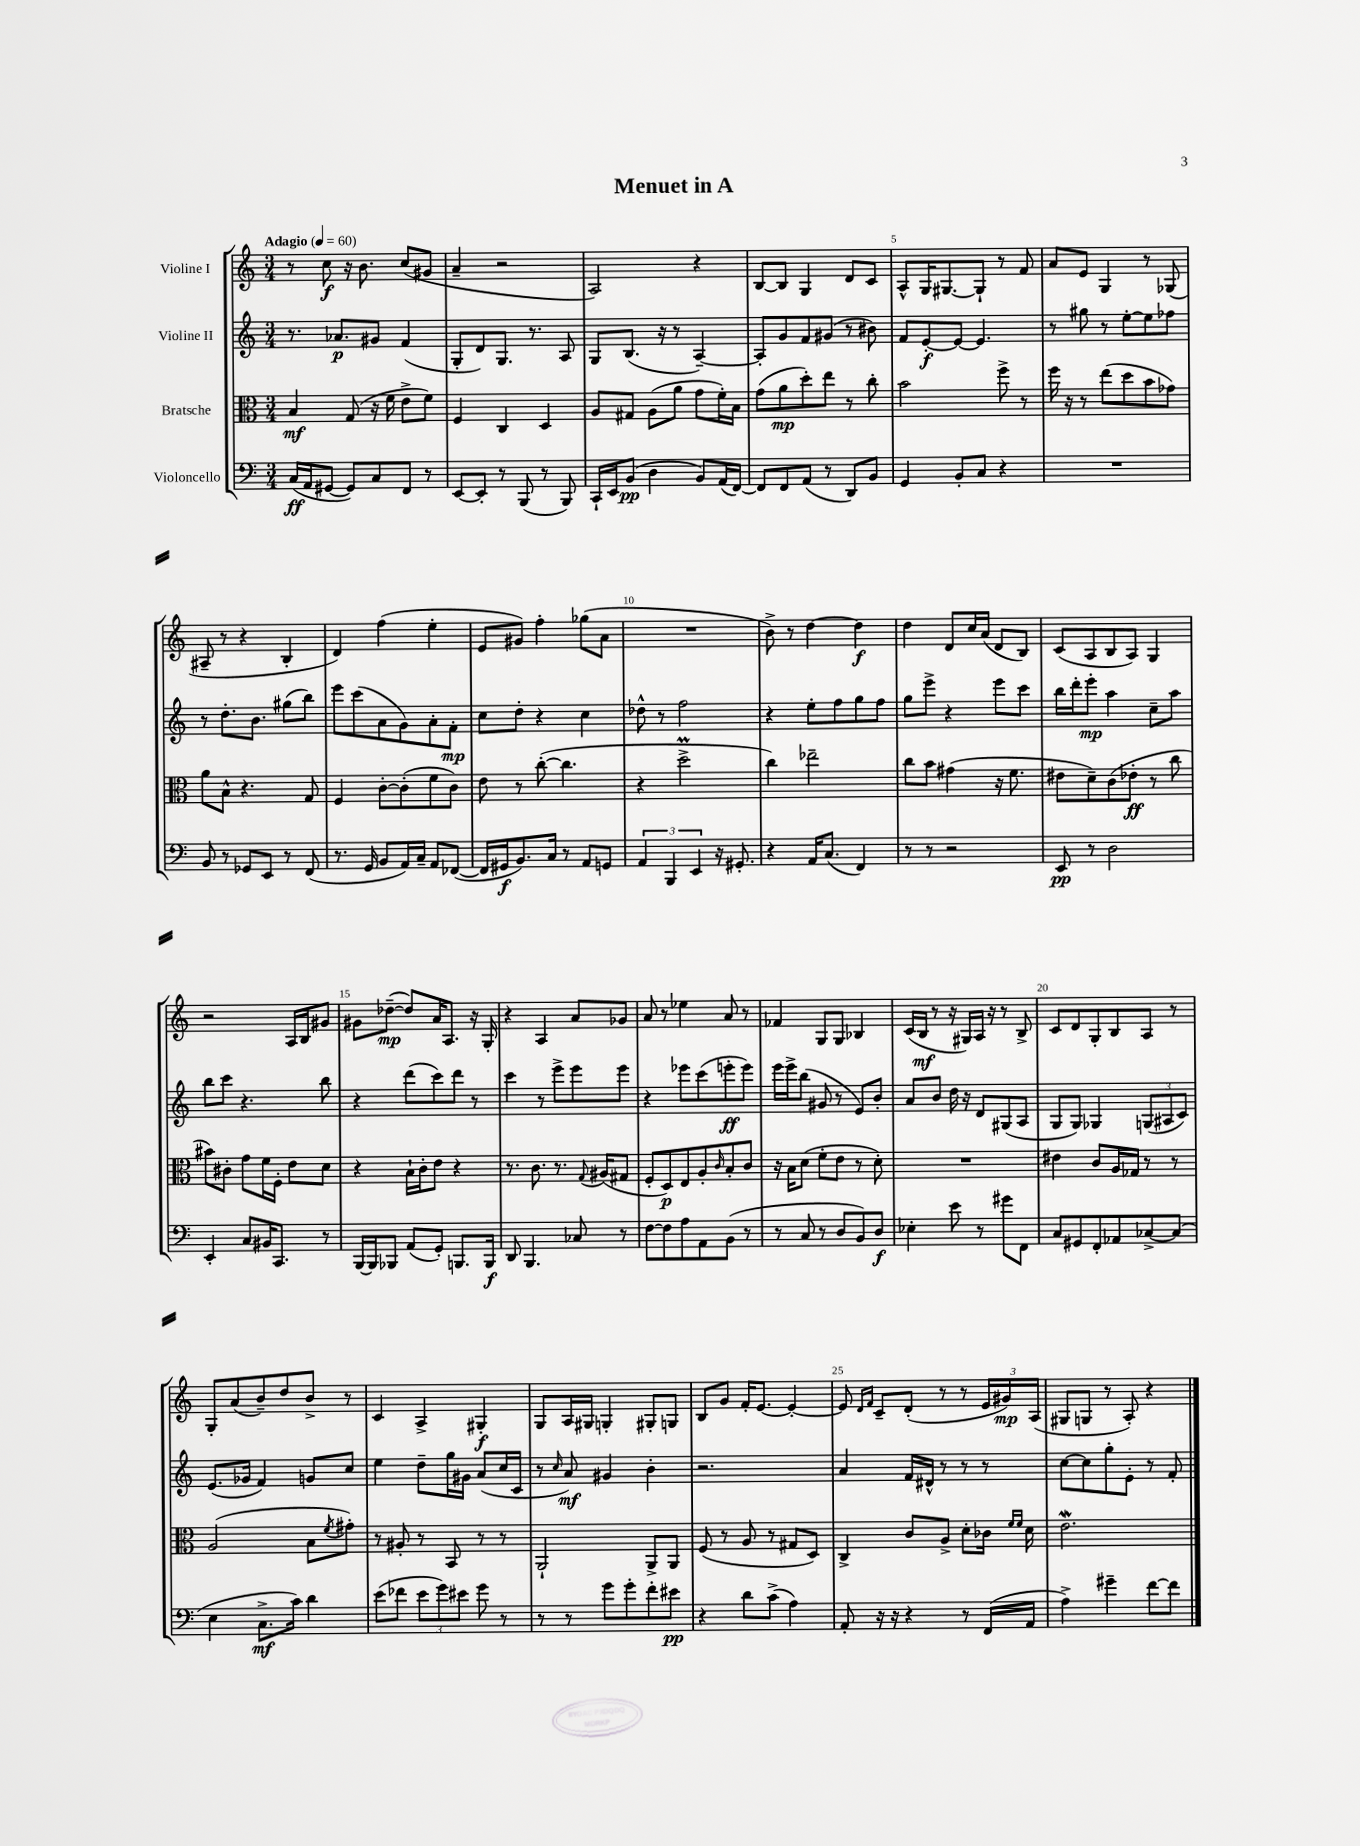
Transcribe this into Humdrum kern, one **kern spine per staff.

**kern	**kern	**kern	**kern
*staff4	*staff3	*staff2	*staff1
*clefF4	*clefC3	*clefG2	*clefG2
*k[]	*k[]	*k[]	*k[]
*M3/4	*M3/4	*M3/4	*M3/4
*MM60	*MM60	*MM60	*MM60
(16C/LL	4B/	8.r	8r
16AA/J	.	.	.
[8GG#/J	.	.	8cc\
.	.	8.a-/L	.
8GG#/]L)	(8G/	.	16r
.	.	.	8.b\
8C/	16r	8g#/J	.
.	16f\	.	.
8FF/J	8e^\L	(4f/	(8cc/L
8r	8f\J)	.	8g#/J
=	=	=	=
[8EE/L	4F/	8G'/L	4a~/
8EE'/]J	.	8d/)	.
8r	4C/	8.G/J	2r
(8BBB/	.	.	.
.	.	8.r	.
8r	4D/	.	.
8BBB/)	.	8A/	.
=	=	=	=
16CC`/LL	8A/L	8G/L	2A/)
16EE/J	.	.	.
(8BB/J	8G#/J	(8.B/J	.
4D\	(8A\L	.	.
.	.	16r	.
.	8a\J	8r	.
8BB/L)	8g\L	[4A~/)	4r
(16AA/L	16f'\L)	.	.
[16FF/JJ)	16B\JJ	.	.
=	=	=	=
8FF/]L	(8g\L	8A'/]L	[8B/L
8FF/	8a\	8g/	8B/]J
(8AA/J	8dd'\)	8f/	4G/
8r	8ee\J	(8g#/J	.
8DD/L)	8r	8r	8d/L
8BB/J	8cc'\	8b#\)	8c/J
=	=	=	=
4GG/	2b\	8f/L	8A^^/L
.	.	[8e'/	16G/K
.	.	.	[8.G#/
8BB'/L	.	8e/_J	.
8C/J	.	4.e/]	8G#`/]J
4r	8ff^\	.	8r
.	8r	.	8f/
=	=	=	=
2.r	16ff\	8r	8a/L
.	16r	.	.
.	8r	8gg#\	8e/J
.	(8ee\L	8r	4G/
.	8dd\	[8ee'\L	.
.	8b\	8ee\]	8r
.	8g-\J)	8ff-\J	(8G-/
=	=	=	=
8BB/	8a\L	8r	8A#~/
8r	8B^^\J	8.dd'\L	8r
8GG-/L	4.r	.	4r
.	.	8.b\J	.
8EE/J	.	.	.
8r	.	(8gg#\L	4B'/
(8FF/	8G/	8bb\J)	.
=	=	=	=
8.r	4F/	8eee\L	4d/)
.	.	(8ccc\	.
16GG/	.	.	.
8BB/L	[8c'\L	8a\	(4ff\
16AA/L)	(8c'\]	8g\)	.
16C~/JJ	.	.	.
8AA/L	8f\	8a'\	4ee'\
([8FF-/J	8c\J)	8f'\J	.
=	=	=	=
16FF-/]LL	8e\	8cc\L	8e/L
16GG#/J	.	.	.
8.BB/)	8r	8dd'\J	8g#/J)
.	([8cc'\	4r	4ff'\
16C/Jk	.	.	.
8r	4.cc\]	.	.
8AA/L	.	4cc\	(8gg-\L
8GG/J	.	.	8a\J
=	=	=	=
6AA/	4r	8dd-^^\	2.r
.	.	8r	.
6BBB/	.	.	.
.	2dd^\	2ff\	.
6EE/	.	.	.
16r	.	.	.
8.GG#'/	.	.	.
=	=	=	=
4r	4cc\)	4r	8b^\)
.	.	.	8r
16AA/LK	2ee-~\	8ee'\L	[4dd\
(8.C/J	.	.	.
.	.	8ff\	.
4FF/)	.	8gg\	4dd\]
.	.	8ff\J	.
=	=	=	=
8r	8cc\L	8gg\L	4dd\
8r	8b\J	8eee^\J	.
2r	(4g#\	4r	8d/L
.	.	.	16cc/L
.	.	.	(16a/JJ
.	16r	8eee\L	8d/L
.	8.f\	.	.
.	.	8ccc\J	8B/J)
=	=	=	=
8EE/	8e#\L	16bb\LL	(8c/L
.	.	16ddd'\J	.
8r	8d~\)	8eee'\J	8A/
2D\	(8c\	4aa\	8B/
.	8e-'\J	.	8A/J)
.	8r	8cc~\L	4G/
.	8cc\	8aa\J	.
=	=	=	=
4EE'/	8b#\L)	8bb\L	2r
.	8c#'\J	8ccc\J	.
8C/L	8g\L	4.r	.
16BB#/K	16f\L	.	.
8.CC/J	16F'\JJ	.	.
.	8e\L	.	16A/LL
.	.	.	16B/J
8r	8d\J	8bb\	8g#/J
=	=	=	=
[16BBB/LL	4r	4r	8g#\L
16BBB/]J	.	.	.
8BBB-/J	.	.	([8dd-~\J
(8AA/L	16B`\LL	(8ddd\L	8dd-/]L)
.	16c'\J	.	.
8GG'/J)	8e\J	8ccc\)	16a/K
.	.	.	8.A/J
8.BBB/L	4r	8ddd\J	.
.	.	8r	16r
16BBB/Jk	.	.	16G'/
=	=	=	=
8DD/	8.r	4ccc\	4r
4.BBB/	.	.	.
.	8.c\	.	.
.	.	8r	4A/
.	8.r	8eee^\L	.
8C-/	.	8eee\	8a/L
.	8qqG/	.	.
.	(16A#/LK	.	.
8r	8G#/J	8eee\J	8g-/J
=	=	=	=
[8F\L	8F'/L	4r	8a/
8F\]	8D/)	.	8r
8A\	8E/	8eee-\L	4ee-\
8AA\	8A'/	(8ccc\	.
.	16qqc/	.	.
(8BB\J	8B'/	8eee'\	8a/
8r	8c/J	8eee\J)	8r
=	=	=	=
8r	16r	16eee\LL	4f-/
.	16B\LK	16eee^\J	.
8C/	(8d\J	(8bb\J	.
8r	8f'\L	8g#/	8G/L
8D/L	8e\J	8r	8G/J
8BB/)	8r	8e/L)	4B-/
8D/J	8d'\)	8b'/J	.
=	=	=	=
4E-'\	2.r	8a/L	(16c/LL
.	.	.	16B/JJ
.	.	8b/J	8r
8e\	.	16dd\	16r
.	.	16r	16G#/LL)
8r	.	8d/L	16A/JJ
.	.	.	16r
8g#\L	.	(8G#/	8r
8FF\J	.	8A/J	8B^/
=	=	=	=
8C/L	4e#\	8G/L	8c/L
8GG#/	.	8G/J)	8d/
8FF'/	8c/L	4G-/	8G'/
8AA-/	16A/L	.	8B/
.	16G-/JJ	.	.
[8C-^/	8r	(12G/L	8A/J
.	.	12A#/	.
(8C-/]J	8r	.	8r
.	.	12c/J)	.
=	=	=	=
4E\	(2A/	(8.e/L	8G'/L
.	.	.	(8a/
.	.	16g-/Jk	.
8.C^\L	.	4f/)	8b~/)
.	.	.	8dd/
16c\Jk)	.	.	.
4d\	8B\L	8g/L	8b^/J
.	8qf/	.	.
.	8g#'\J)	8cc/J	8r
=	=	=	=
(8e\L	8r	4ee\	4c/
8f-\J	8A#'/	.	.
12e\L	8r	8dd~\L	4A^/
12g\)	.	.	.
.	8BB/	16gg\L	.
12e#\J	.	.	.
.	.	16g#\JJ	.
8g\	8r	(8a/L	4G#'/
8r	8r	16cc/L	.
.	.	16c/JJ	.
=	=	=	=
8r	2AA`/	8r	8G/L
.	.	16qqcc/	.
8r	.	8a/)	16A/L
.	.	.	16G#/JJ
8g\L	.	4g#/	4G'/
8g'\	.	.	.
8f'\	8AA^/L	4b'\	8G#'/L
8e#\J	8AA/J	.	8G/J
=	=	=	=
4r	(8F/	2.r	8B/L
.	8r	.	8g/J
8d\L	8A/	.	16f'/LK
.	.	.	[8.e/J
(8c^\J	8r	.	.
4A\)	8G#/L	.	4e'/_
.	8D/J)	.	.
=	=	=	=
8AA'/	4C^/	4a/	8e/]
.	.	.	16qqd/LL
.	.	.	16qqf/JJ
16r	.	.	8c~/L
16r	.	.	.
4r	8c/L	16f/LL	(8d'/J
.	.	16d#^^/JJ	.
.	8A^/J	8r	8r
8r	8d'\L	8r	8r
(16FF/LL	16c-\Jk	8r	24e/LL
.	.	.	24g#/)
.	16qqf/LL	.	.
.	16qqf/JJ	.	.
16AA/JJ	16d\	.	.
.	.	.	(24A/JJ
=	=	=	=
4A^\)	2.e\	[8cc\L	8G#/L
.	.	8cc\]	8G/J
4g#~\	.	8gg'\	8r
.	.	8e'\J	8A'/)
[8f\L	.	8r	4r
8f\]J	.	8f'/	.
==	==	==	==
*-	*-	*-	*-
